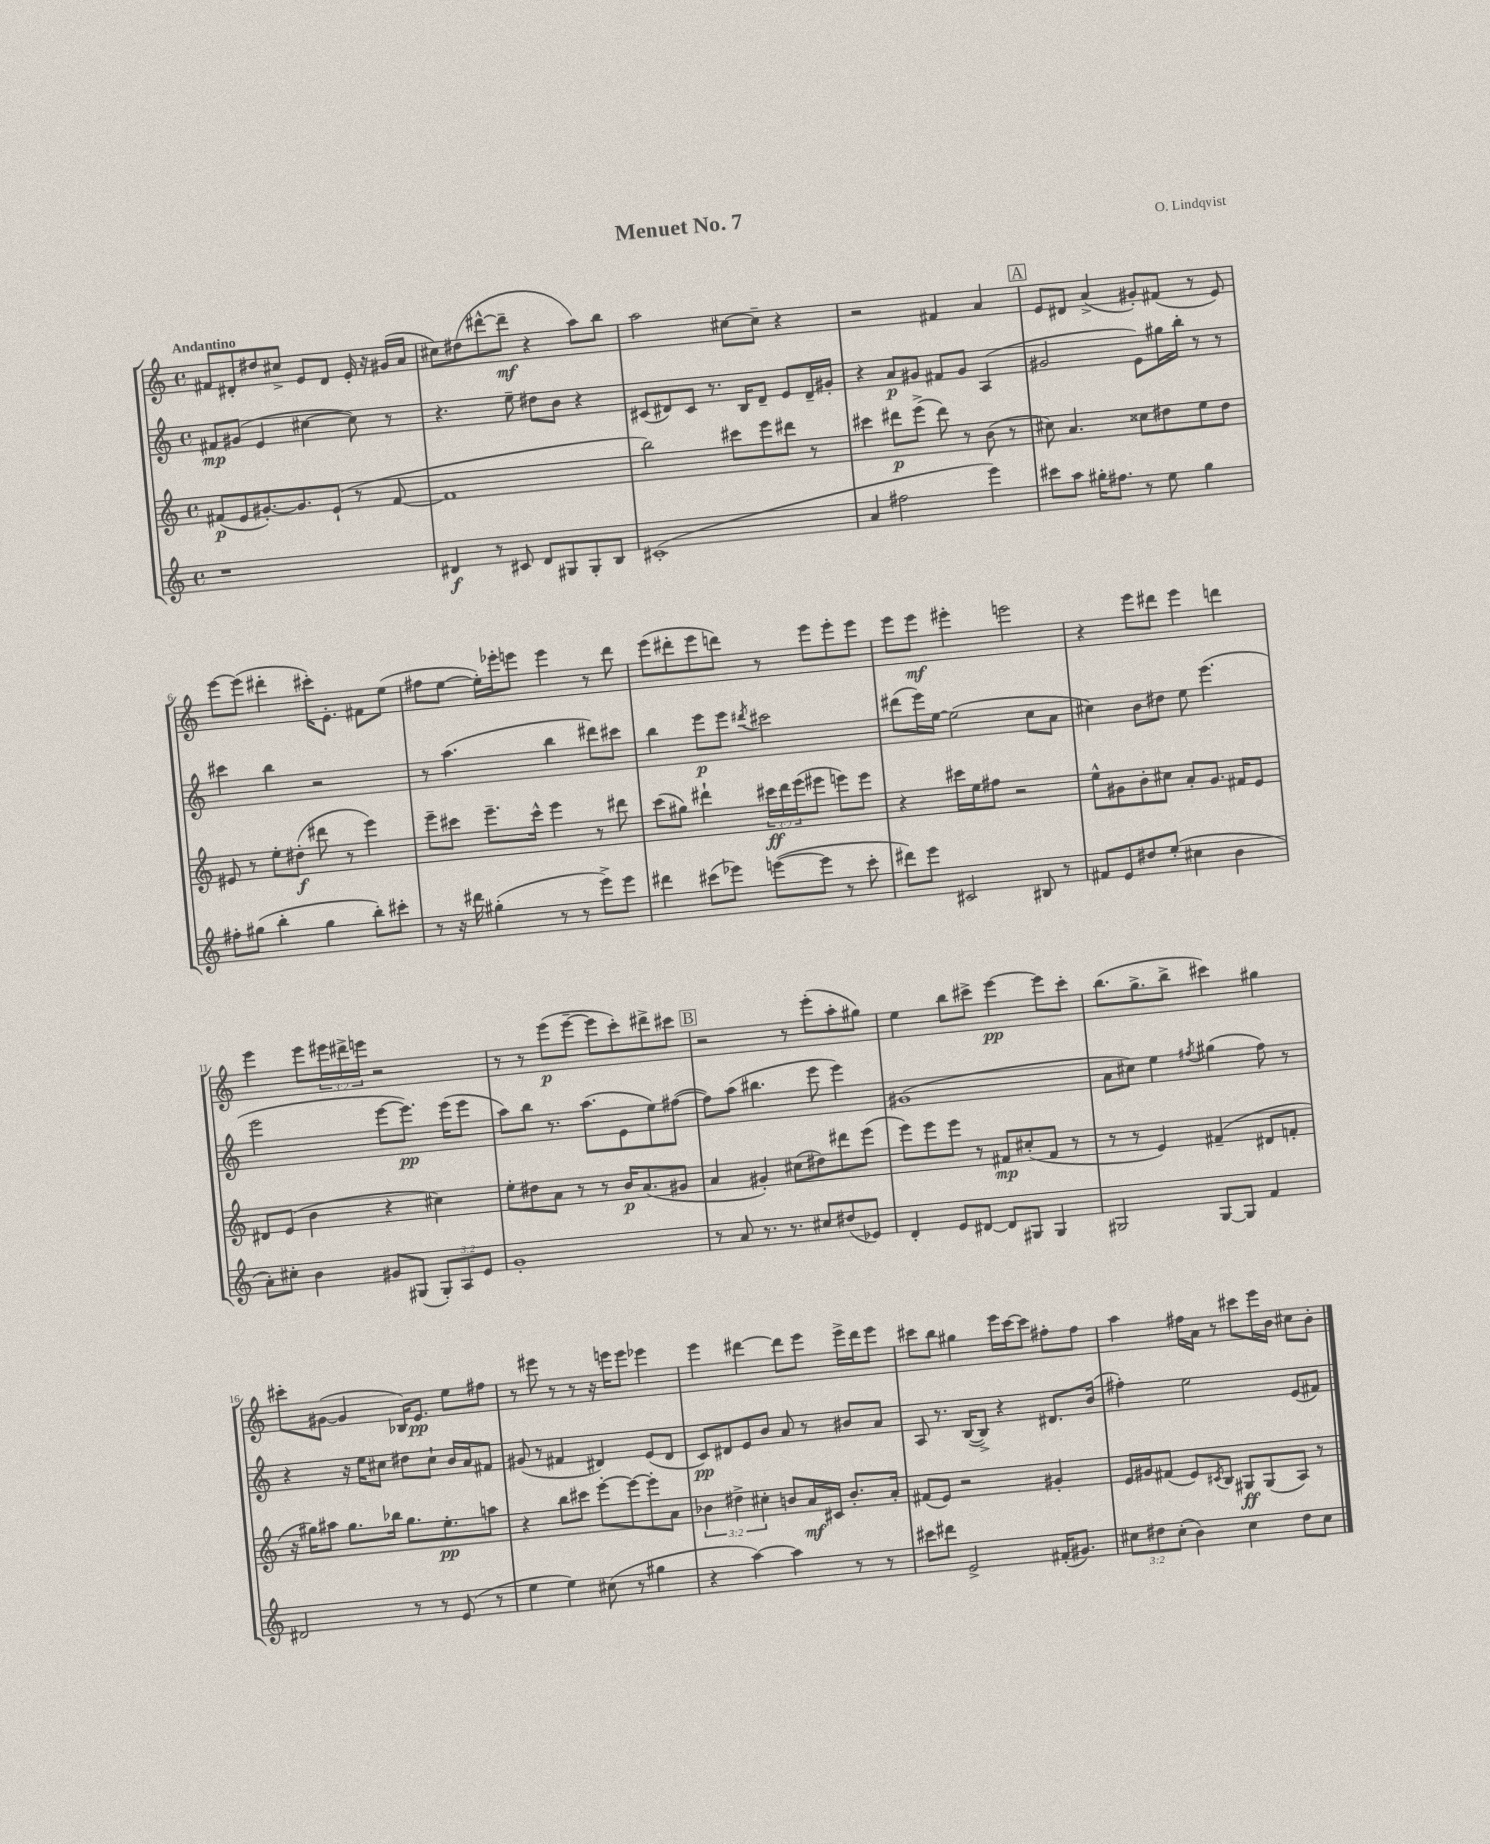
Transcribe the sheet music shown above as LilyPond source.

\header { title = "Menuet No. 7" composer = "O. Lindqvist" }
<<
\new StaffGroup <<
\new Staff = "s0" {
    \clef treble \key c \major \defaultTimeSignature \time 4/4 \override Staff.TupletNumber.text = #tuplet-number::calc-fraction-text \tempo "Andantino"
    fis'8 dis'8-. dis''8 cis''8-> e'8 dis'8 e'16-. r16 gis'16( a'16 |
    cis''8) dis''8( dis'''8~-^ dis'''8--\mf r4 a''8) b''8 |
    a''2 cis''8~ cis''8-- r4 |
    r2 fis'4 a'4 |
    \mark \markup { \box "A" } e'8 dis'8 a'4->( gis'8-.) fis'8( r8 e'8) |
    e'''8~ e'''8( dis'''4-. cis'''16-.) e'8.-. fis'8 e''8( |
    fis''8 e''8~ e''16-.) ees'''16-. e'''8 e'''4 r8 d'''8 |
    e'''8( dis'''8-. e'''8 d'''8) r8 e'''8 e'''8-. e'''8 |
    e'''8 e'''8\mf eis'''4-. e'''2 |
    r4 e'''8 dis'''8 e'''4 d'''4 |
    e'''4 e'''8 \tuplet 3/2 { eis'''16 dis'''16-> e'''16 } r2 |
    r8 r8 e'''8\p( e'''8~-- e'''8 c'''8-.) dis'''8-> cis'''8 |
    \mark \markup { \box "B" } r2 r8 e'''8-.( a''8-. gis''8) |
    e''4 b''8 cis'''8-> e'''4~\pp e'''8 cis'''8-. |
    b''8.( g''8.-> b''8-> cis'''4) gis''4 |
    cis'''8-. gis'8~( gis'4 bes16) e'8.\pp e''8 fis''8 |
    r8 eis'''8 r8 r8 r16 e'''16 e'''8 ees'''4 |
    e'''4 dis'''4~ dis'''8 e'''8 e'''16-> dis'''16 e'''8 |
    cis'''8 b''8 gis''4 e'''16 cis'''16~ cis'''8 fis''8-. fis''8 |
    a''4 fis''16 a'16 r8 cis'''8 e'''16 b'16 cis''8 b'8-. \bar "|." |
}
\new Staff = "s1" {
    \clef treble \key c \major \defaultTimeSignature \time 4/4
    fis'8\mp gis'8( e'4 cis''4~ cis''8) r8 |
    r4. e''8-- dis''8 b'8 r4 |
    cis'8( dis'8) cis'8 r8. b16 dis'8-- e'8 dis'16-- gis'16-. |
    r4 a'8\p gis'8 fis'8 gis'8 a4( |
    \mark \markup { \box "A" } gis'2 e'8) gis''16 b''16-. r8 r8 |
    cis'''4 b''4 r2 |
    r8 a''4.( b''4 dis'''8) cis'''8 |
    b''4 e'''8\p e'''8 \acciaccatura { dis'''8 } cis'''2 |
    dis'''8( e'''16) e''16~ e''2( c''8 a'8 |
    cis''4) b'8 dis''8 e''8 e'''4.( |
    e'''2 e'''8~ e'''8.\pp) e'''16( e'''8 |
    a''8) b''8 r8. a''8.( e'8 e''8) fis''8~( |
    \mark \markup { \box "B" } fis''8) a''8( bis''4. e'''8 e'''4) |
    gis'1( |
    a'8 cis''8) e''4 \acciaccatura { fis''8 } gis''4( fis''8) r8 |
    r4 r16 e''16 cis''8 dis''8 cis''8-! b'16 a'16 fis'8 |
    gis'8( r8 fis'4 dis'4) e'8( dis'8 |
    c'8\pp) dis'8 e'8 b'8 a'8 r8 bis'8 a'8 |
    a8 r8. b16~( b8->) r4 dis'8. b'16( |
    fis''4-.) e''2 e'8( fis'8) \bar "|." |
}
\new Staff = "s2" {
    \clef treble \key c \major \defaultTimeSignature \time 4/4 \override Staff.TupletNumber.text = #tuplet-number::calc-fraction-text
    fis'8\p( e'8 gis'8.~-.) gis'8. e'8-!( r8 fis'8~ |
    fis'1 |
    b''2) cis'''8 e'''8 dis'''8 r8 |
    cis'''4 dis'''8\p e'''8->( dis'''8) r8 b'8( r8 |
    \mark \markup { \box "A" } cis''8) a'4. cisis''8 dis''8 e''8 dis''8 |
    eis'8 r8 e''8-. dis''8-.\f( dis'''8 r8 e'''4) |
    e'''8-- cis'''8 e'''8.-- cis'''16-^ e'''4 r8 dis'''8 |
    c'''8( gis''8) dis'''4-! \tuplet 3/2 { cis'''16\ff dis'''16 e'''16( } eis'''8 e'''8) e'''8 |
    r4 cis'''16 e''16 fis''8 r2 |
    e''8-^ gis'8 b'8-. cis''8 a'8-. gis'8. fis'16 e'8 |
    dis'8 e'8( b'4 r4 cis''4) |
    e''8-. dis''8 a'8 r8 r8 b'16\p a'8.( gis'8 |
    \mark \markup { \box "B" } a'4 gis'4-.) cis''8( dis''8) dis'''8 e'''8( |
    e'''8) e'''8 e'''8 r8 fis'8\mp cis''8-.( fis'8 r8 |
    r8 r8 e'4) fis'4--( dis'8 f'8-. |
    r16 gis''16) ais''8 gis''8. bes''16 gis''8. e''8.-.\pp a''8 |
    r4 b''8 cis'''8 e'''8~-. e'''8~ e'''8-. a'8 |
    \tuplet 3/2 { bes'4 dis''4-> cis''4-. } b'8 a'16\mf cis'16 b'8.-. a'16-. |
    fis'8( e'8) r2 gis'4-. |
    e'16 gis'16 fis'8( e'8) \acciaccatura { cis'8 } b8 gis8\ff gis8( a8) r8 \bar "|." |
}
\new Staff = "s3" {
    \clef treble \key c \major \defaultTimeSignature \time 4/4 \override Staff.TupletNumber.text = #tuplet-number::calc-fraction-text
    r1 |
    dis'4\f r8 cis'8 dis'8 gis8 gis8-. b8 |
    cis'1-.( |
    a'4 fis''2 e'''4) |
    \mark \markup { \box "A" } cis'''8 a''8 gis''16-. fis''8. r8 e''8 gis''4 |
    fis''8-. gis''8( b''4-. gis''4 b''8-.) cis'''8-. |
    r8 r16 dis'''16 gis''4-.( r8 r8 e'''8->) e'''8 |
    dis'''4 cis'''8( ees'''8) e'''8~( e'''8 r8 cis'''8-. |
    dis'''8) e'''8 cis'2 bis8 r8 |
    fis'8 e'8 dis''8 e''8-.( cis''4 b'4 |
    a'8-.) cis''8-. b'4 gis'8 gis8( \tuplet 3/2 { gis8-.) a8 e'8 } |
    g'1-. |
    \mark \markup { \box "B" } r8 a'8 r8. r8. cis''8 dis''8( ees'8) |
    d'4-. e'8 dis'8~ dis'8 gis8 gis4 |
    gis2 gis8~ gis8 f'4 |
    dis'2 r8 r8 e'8( r8 |
    e''4 e''4) cis''8( r8 gis''4 |
    r4 a''4~) a''4 r8 r8 |
    cis'''8 dis'''8 e'2-> fis'16-.( gis'8.) |
    \tuplet 3/2 { cis''8 dis''8 cis''8-.( } b'4) cis''4 dis''8 cis''8 \bar "|." |
}
>>
>>
